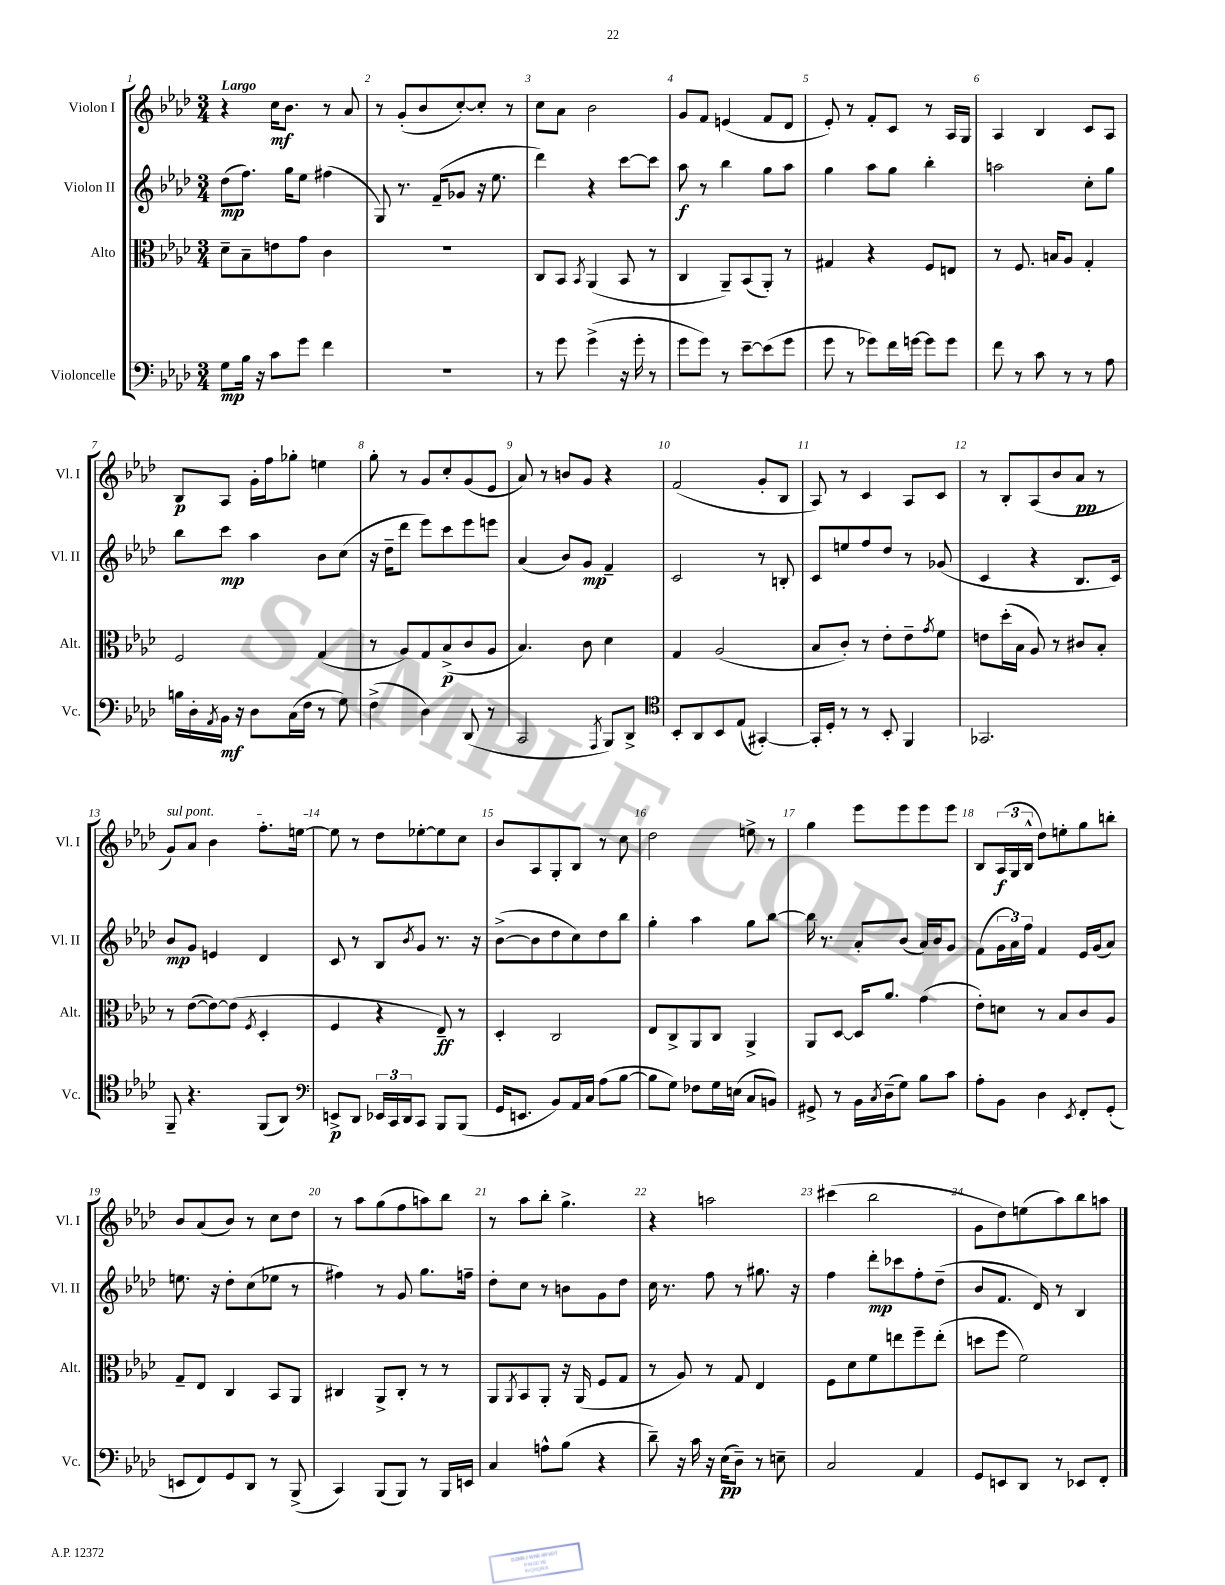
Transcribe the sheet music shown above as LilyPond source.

<<
\new StaffGroup <<
\new Staff = "s0" \with { instrumentName = "Violon I" shortInstrumentName = "Vl. I" } {
    \clef treble \key aes \major \numericTimeSignature \time 3/4 \tempo "Largo"
    r4 c''16\mf bes'8. r8 aes'8 |
    r8 g'8-.( bes'8 c''8~-.) c''8-. r8 |
    c''8 aes'8 bes'2 |
    g'8 f'8 e'4( f'8 des'8 |
    ees'8-.) r8 f'8-. c'8 r8 aes16 g16 |
    aes4 bes4 c'8 aes8 |
    bes8\p aes8 g'16-. f''16 ges''8-. e''4 |
    g''8-. r8 g'8 c''8-. g'8( ees'8 |
    aes'8) r8 b'8 g'8 r4 |
    f'2( g'8-. bes8 |
    aes8) r8 c'4 aes8 c'8 |
    r8 bes8-. aes8( bes'8 aes'8\pp r8 |
    \once \override TextSpanner.bound-details.left.text = \markup { \italic "sul pont." } g'8\startTextSpan) aes'8 bes'4 f''8.-. e''16~ |
    e''8\stopTextSpan r8 des''8 ees''8~-. ees''8 c''8 |
    bes'8 aes8 g8-. bes8 r8 c''8 |
    des''2 e''8-> r8 |
    g''4 ees'''8 ees'''8 ees'''8 ees'''8 |
    bes8 \tuplet 3/2 { aes16\f( g16 bes16-^ } des''8) e''8-. g''8 b''8-. |
    bes'8 aes'8( bes'8) r8 c''8 des''8 |
    r8 aes''8 g''8( f''8 a''8) bes''8 |
    r8 aes''8 bes''8-. g''4.-> |
    r4 a''2 |
    cis'''4( bes''2 |
    g'8 des''8) e''8( aes''8) bes''8 a''8 \bar "|." |
}
\new Staff = "s1" \with { instrumentName = "Violon II" shortInstrumentName = "Vl. II" } {
    \clef treble \key aes \major \numericTimeSignature \time 3/4
    des''8\mp( f''8.) g''16 ees''8 fis''4( |
    g8) r8. f'16--( ges'8 r16 ees''8. |
    des'''4) r4 c'''8~ c'''8 |
    aes''8\f r8 bes''4 g''8 aes''8 |
    g''4 aes''8 g''8 bes''4-. |
    a''2 c''8-. g''8 |
    bes''8 c'''8\mp aes''4 bes'8 c''8( |
    r16 des''16-- des'''8 ees'''8) c'''8 ees'''8 e'''8 |
    aes'4( bes'8) g'8\mp f'4-- |
    c'2 r8 b8-. |
    c'8 e''8 f''8 des''8 r8 ges'8( |
    c'4 r4 bes8. c'16) |
    bes'8\mp g'8 e'4 des'4 |
    c'8 r8 bes8 \acciaccatura { bes'8 } g'8 r8. r16 |
    bes'8~->( bes'8 des''8 c''8) des''8 bes''8 |
    g''4-. aes''4 g''8 bes''8~ |
    bes''16 r8. aes'8-. bes'8( aes'16) bes'16 g'8 |
    f'8( \tuplet 3/2 { g'16 aes'16) f''16 } f'4 ees'16 g'16( aes'8) |
    e''8. r16 des''8-. c''8( ees''8 r8 |
    fis''4) r8 g'8 g''8. f''16-- |
    des''8-. c''8 r8 b'8 g'8 des''8 |
    c''16 r8. f''8 r8 gis''8. r16 |
    f''4 des'''8-.\mp ces'''8 f''8-. des''8--( |
    bes'8 f'8. des'16) r8 bes4 \bar "|." |
}
\new Staff = "s2" \with { instrumentName = "Alto" shortInstrumentName = "Alt." } {
    \clef alto \key aes \major \numericTimeSignature \time 3/4
    des'8-- bes8-- e'8 g'8 c'4 |
    R2. |
    c8 bes,8 \acciaccatura { bes,8 } aes,4( bes,8 r8 |
    c4 aes,8--) bes,8( aes,8-.) r8 |
    gis4 r4 f8 e8 |
    r8 f8. b16 aes8 g4-. |
    f2 g4( |
    r8 aes8) g8 bes8->\p( c'8 aes8 |
    bes4.) c'8 des'4 |
    g4 aes2( |
    bes8 c'8-.) r8 ees'8-. ees'8-- \acciaccatura { g'8 } f'8 |
    e'8 des''16-.( bes16 aes8) r8 cis'8 bes8-. |
    r8 ees'8~( ees'8~) ees'8( \acciaccatura { f8 } des4-. |
    f4 r4 ees8--\ff) r8 |
    des4-. c2 |
    ees8 c8-> aes,8 c8 aes,4-> |
    aes,8 des8~ des16 aes'8. g'4( |
    ees'8-.) d'8 r8 bes8 c'8 aes8 |
    g8-- ees8 c4 bes,8 aes,8 |
    cis4 aes,8-> cis8-. r8 r8 |
    aes,8 \acciaccatura { aes,8 } bes,8 aes,8-. r16 aes,16( f8 g8 |
    r8 aes8) r8 g8 ees4 |
    f8 des'8 f'8 e''8 f''8-- e''8-.( |
    d''8 f''8 f'2) \bar "|." |
}
\new Staff = "s3" \with { instrumentName = "Violoncelle" shortInstrumentName = "Vc." } {
    \clef bass \key aes \major \numericTimeSignature \time 3/4
    g8\mp bes16 r16 c'8 g'8 f'4 |
    R2. |
    r8 g'8 g'4->( r16 g'16-. r8 |
    g'8 g'8) r8 ees'8~-- ees'8( g'8 |
    g'8 r8 ges'8) f'16 g'16~ g'8 g'8 |
    f'8 r8 c'8 r8 r8 aes8 |
    b16 des16-. \acciaccatura { aes,8 } bes,16\mf r16 des8 c16( f16 r8 g8) |
    f4->( des4) des,8( r8 |
    c,2 \acciaccatura { aes,,8 } bes,,8) des,8-> |
    \clef tenor bes,8-. aes,8 bes,8 ees8( gis,4~-.) |
    gis,16-. des16-. r8 r8 bes,8-. f,4 |
    ges,2. |
    f,8-- r4. f,8( aes,8) |
    \clef bass e,8->\p des,8 \tuplet 3/2 { ees,16 c,16 des,16 } c,8 bes,,8 bes,,8( |
    g,16 e,8. bes,8) aes,16 c16 aes8( bes8~ |
    bes8 g8) fes8 g16 e16( c8 b,8) |
    gis,8-> r8 bes,16 \acciaccatura { c8 } des16--( g8) bes8 c'8 |
    aes8-. bes,8 des4 \acciaccatura { ees,8 } f,8-. g,8-.( |
    e,8 f,8) g,8 des,8 r8 bes,,8->( |
    c,4) bes,,8( bes,,8) r8 bes,,16 e,16 |
    c4 a8-^ bes8( r4 |
    des'8--) r16 c'16 r16 ees16\pp( des8--) r8 e8-- |
    c2 aes,4 |
    g,8 e,8 des,8 r8 ees,8 f,8-. \bar "|." |
}
>>
>>
\layout { \context { \Score \override BarNumber.break-visibility = ##(#f #t #t) barNumberVisibility = #all-bar-numbers-visible } }
